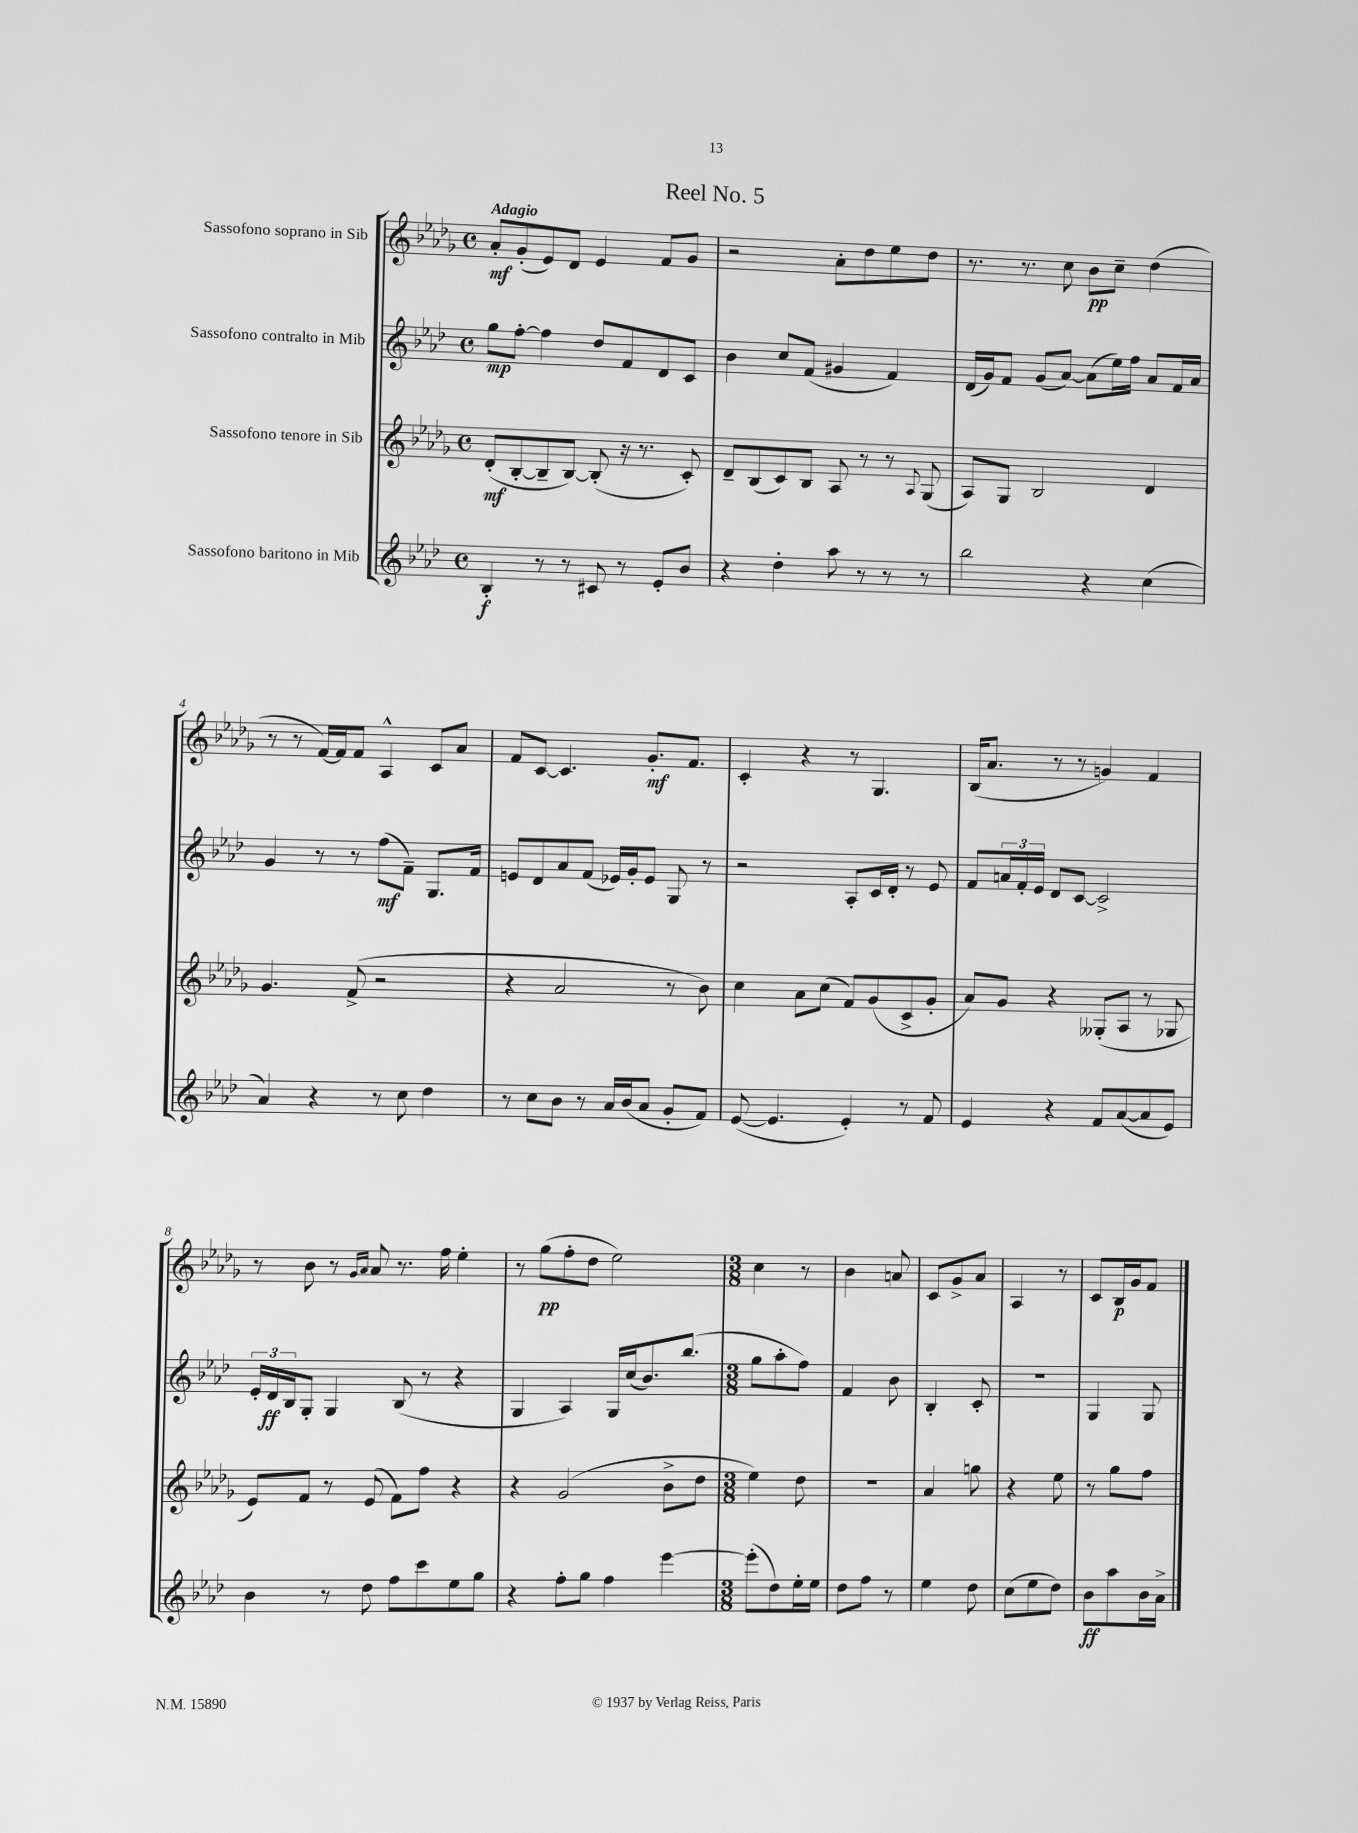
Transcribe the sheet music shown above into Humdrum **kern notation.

**kern	**kern	**kern	**kern
*staff4	*staff3	*staff2	*staff1
*clefG2	*clefG2	*clefG2	*clefG2
*k[b-e-a-d-]	*k[b-e-a-d-g-]	*k[b-e-a-d-]	*k[b-e-a-d-g-]
*M4/4	*M4/4	*M4/4	*M4/4
*met(c)	*met(c)	*met(c)	*met(c)
4B-'	(8d-'	8gg	8a-'
.	[8B-'	[8ff'	(8g-'
8r	8B-~]	4ff]	8e-)
8r	[8B-)	.	8d-
8c#	(8B-']	8dd-	4e-
8r	16r	8f	.
.	8.r	.	.
8e-'	.	8d-	8f
8b-	8c')	8c	8g-
=	=	=	=
4r	8d-~	4b-	2r
.	(8B-	.	.
4dd-'	8c)	8cc	.
.	8B-	(8f	.
8aa-	8A-	4g#	8a-'
8r	8r	.	8dd-
8r	8r	4f)	8ee-
.	8qqA-	.	.
8r	(8G-	.	8dd-
=	=	=	=
2bb-	8A-)	(16d-	8.r
.	.	16g)	.
.	8G-	8f	.
.	.	.	8.r
.	2B-	(8g	.
.	.	[8a-)	8cc
4r	.	(8a-]	8b-
.	.	16ee-)	8cc~
.	.	16ff	.
(4cc	4d-	8a-	(4dd-
.	.	16f	.
.	.	16a-	.
=	=	=	=
4a-)	4.g-	4g	8r
.	.	.	8r
4r	.	8r	[16f)
.	.	.	16f]
.	(8f^	8r	8f
8r	2r	(8ff	4A-^^
8cc	.	8f~)	.
4dd-	.	8.G	8c
.	.	.	8a-
.	.	16f	.
=	=	=	=
8r	4r	8e	8f
8cc	.	8d-	[8c
8b-	2a-	8a-	4.c]
8r	.	(8f	.
16a-	.	16e-)	.
(16b-	.	16g'	.
8a-	.	8e-	8.g-'
8g'	8r	8G	.
.	.	.	8.f
8f)	8b-)	8r	.
=	=	=	=
([8e-	4cc	2r	4c'
4.e-]	.	.	.
.	8a-	.	4r
.	(8cc	.	.
4e-')	8f)	8A-'	8r
.	(8g-	16c	4.G-
.	.	16d-'	.
8r	8c^	8r	.
8f	8g-'	8e-	.
=	=	=	=
4e-	8a-)	8f	(16B-
.	.	.	8.a-
.	8g-	24a	.
.	.	24f'	.
.	.	24e-	.
4r	4r	8d-	8r
.	.	[8c	8r
8f	(8G--'	2c^]	4g)
([8a-	8A-	.	.
8a-]	8r	.	4f
8e-)	8G-	.	.
=	=	=	=
4b-	8e-)	24e-'	8r
.	.	24d-	.
.	.	24B-	.
.	8f	8G'	8b-
8r	8r	4G	8r
.	.	.	16qqg-
.	.	.	16qqa-
8dd-	(8e-	.	8a-
8ff	8f)	(8B-	8.r
8ccc	8ff	8r	.
.	.	.	16ff
8ee-	4r	4r	4ee-'
8gg	.	.	.
=	=	=	=
4r	4r	4G	8r
.	.	.	(8gg-
8ff'	(2g-	4A-)	8ff'
8gg	.	.	8dd-
4ff	.	16G	2ee-)
.	.	(16cc	.
.	.	8.b-)	.
[4eee-	8b-^	.	.
.	.	(8.bb-	.
.	8dd-	.	.
=	=	=	=
*M3/8	*M3/8	*M3/8	*M3/8
(8eee-']	4ee-)	8gg	4cc
8dd-)	.	8aa-'	.
16ee-'	8dd-	8ff)	8r
16ee-	.	.	.
=	=	=	=
8dd-	4.r	4f	4b-
8ff	.	.	.
8r	.	8b-	8a
=	=	=	=
4ee-	4a-	4B-'	8c
.	.	.	8g-^
8dd-	8gg	8c'	8a-
=	=	=	=
(8cc	4r	4.r	4A-
8ee-	.	.	.
8dd-)	8ee-	.	8r
=	=	=	=
8b-	8r	4G	8c
8aa-	8gg-	.	16B-
.	.	.	16g-
16b-	8ff	8G	8f
16a-^	.	.	.
==	==	==	==
*-	*-	*-	*-
